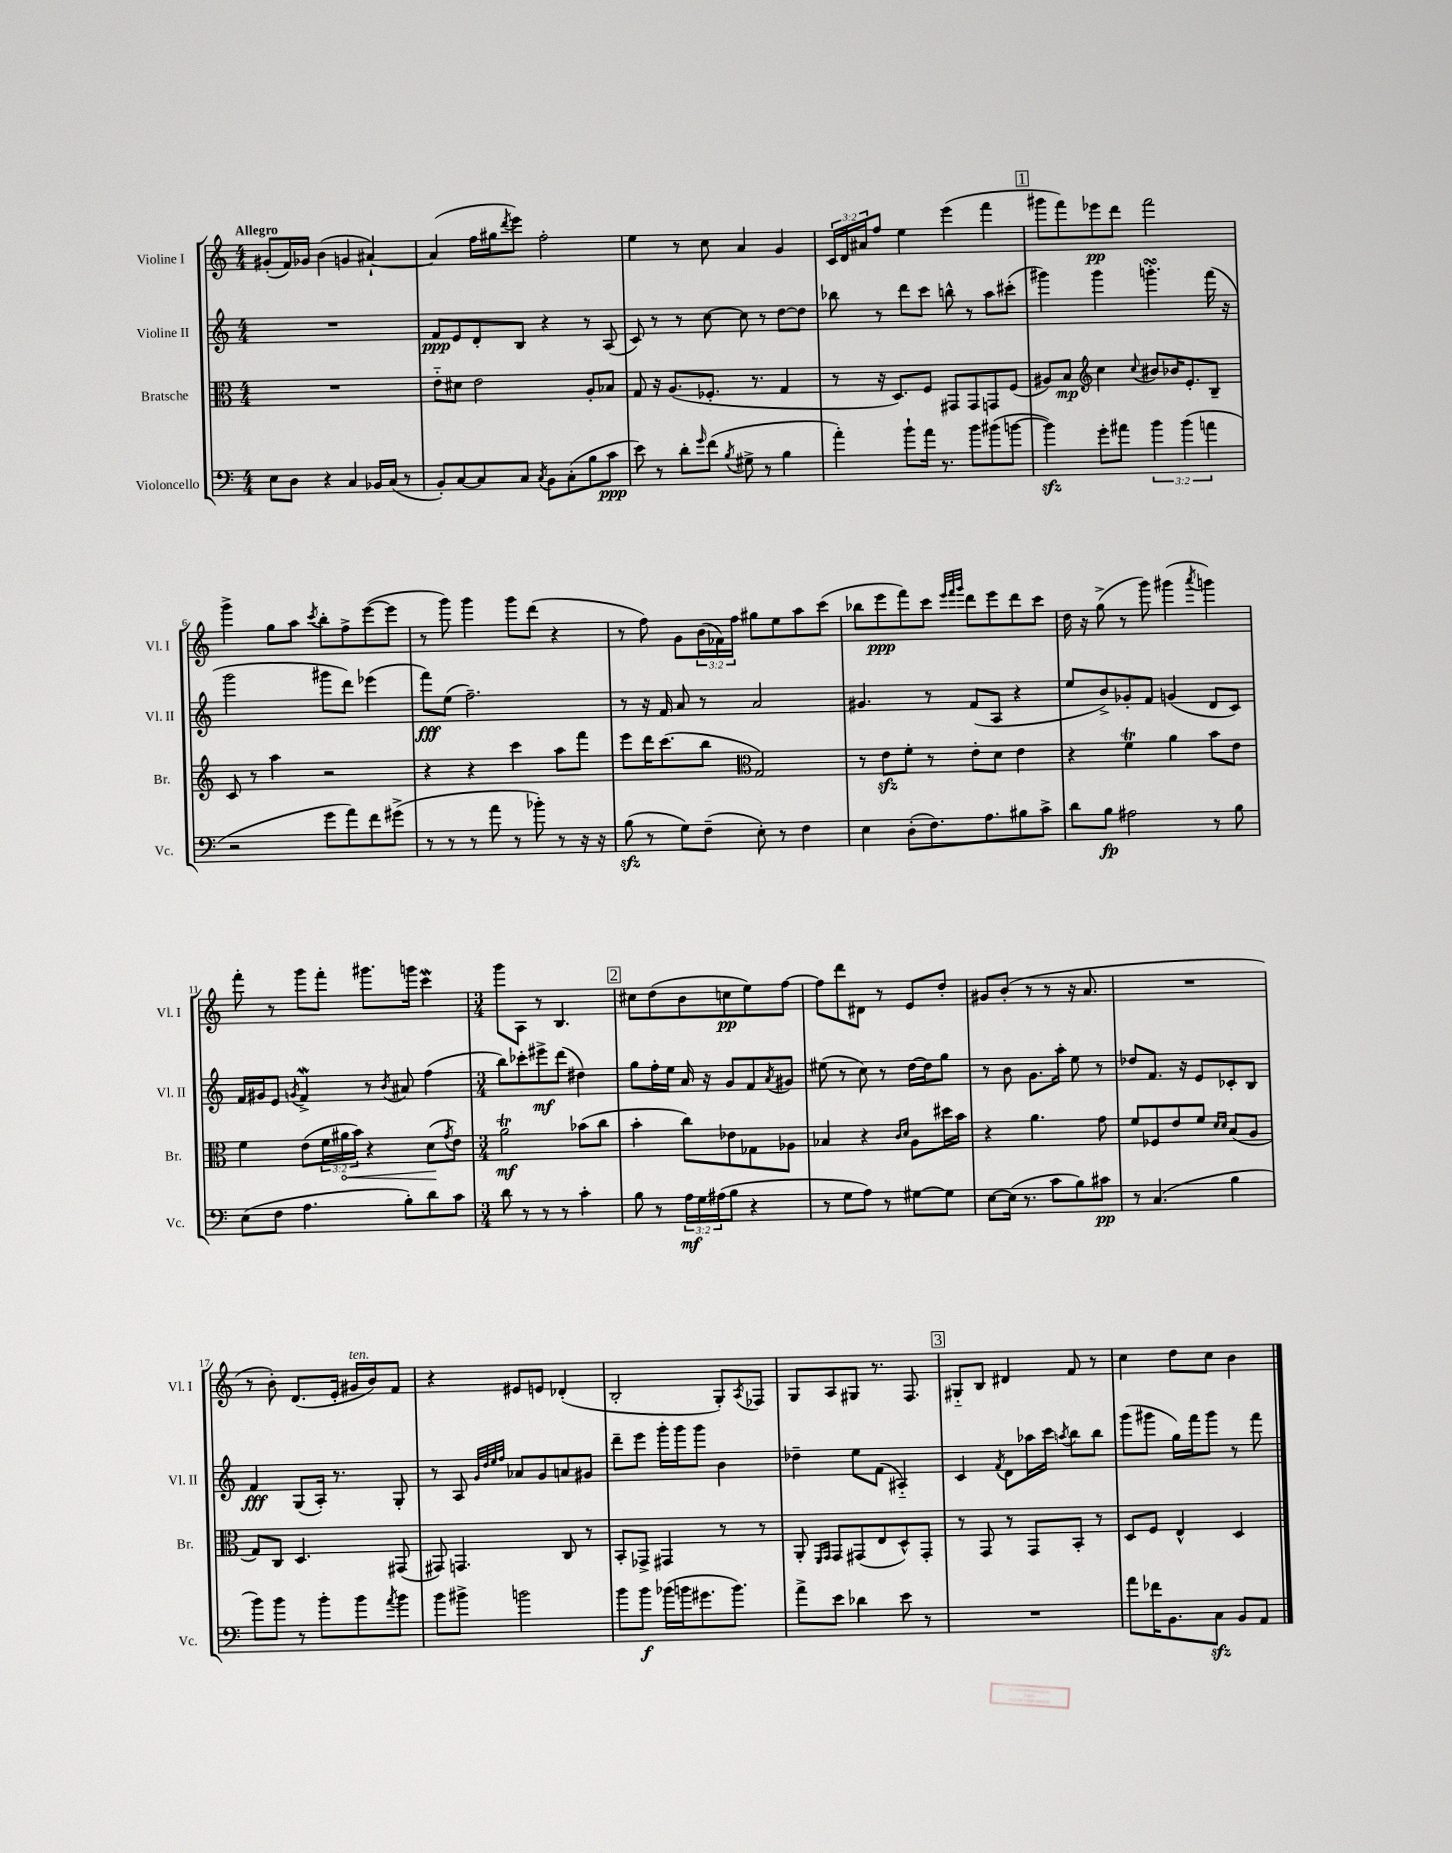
<<
\new StaffGroup <<
\new Staff = "s0" \with { instrumentName = "Violine I" shortInstrumentName = "Vl. I" } {
    \clef treble \key c \major \numericTimeSignature \time 4/4 \override Staff.TupletNumber.text = #tuplet-number::calc-fraction-text \tempo "Allegro"
    gis'8-.( f'16) ges'16 b'4( g'4 ais'4~-!) |
    ais'4( f''16 gis''16 \acciaccatura { d'''8 } e'''8) f''2-. |
    e''4 r8 c''8 a'4 g'4 |
    \tuplet 3/2 { c'16 d'16 ais'16 } f''8 e''4 e'''4( f'''4 |
    \mark \markup { \box "1" } gis'''8 f'''8) ees'''8\pp d'''8 f'''2 |
    g'''4-> g''8 a''8 \acciaccatura { c'''8 } b''8-. f''8-> e'''8~( e'''8 |
    r8 g'''8) g'''4 g'''8 d'''8( r4 |
    r8 f''8) g'8 \tuplet 3/2 { b'16( fes'16) f''16 } gis''8 e''8 a''8 c'''8( |
    bes''8 e'''8\ppp f'''8) c'''8 \grace { e'''32 f'''32 g'''32 } d'''8 e'''8 d'''8 c'''8 |
    d''16 r16 g''8->( r8 g'''8) gis'''4( \acciaccatura { a'''8 } g'''4) |
    f'''8-. r8 g'''8 f'''8-. gis'''8. g'''16 c'''4\mordent |
    \numericTimeSignature \time 3/4 g'''8 a8 r8 b4. |
    \mark \markup { \box "2" } cis''8 d''8( b'8 c''8\pp e''8) f''8~ |
    f''8 d'''8 dis'8 r8 e'8 d''8-. |
    gis'8 b'8-.( r8 r8 r16 a'8. |
    R2. |
    r8 b'8-.) d'8.( e'16-. gis'16^\markup { \italic "ten." } b'16) f'8 |
    r4 eis'8 e'8 des'4-.( |
    b2-. g8-.) \acciaccatura { a8 } fes8 |
    g8 a8 gis8 r8. f8. |
    \mark \markup { \box "3" } gis8-_ b8 dis'4 f'8 r8 |
    c''4 d''8 c''8 b'4 \bar "|." |
}
\new Staff = "s1" \with { instrumentName = "Violine II" shortInstrumentName = "Vl. II" } {
    \clef treble \key c \major \numericTimeSignature \time 4/4
    R1 |
    f'8\ppp e'8 d'8-. b8 r4 r8 a8( |
    c'8) r8 r8 c''8~ c''8 r8 d''8~ d''8 |
    bes''8 r8 d'''8 c'''8 b''8-^ r8 a''8 cis'''8-.( |
    \mark \markup { \box "1" } gis'''4) gis'''4 g'''4.-.\turn f'''16( r16 |
    g'''2 gis'''8 d'''8) ees'''4( |
    f'''8\fff) e''8( f''2.--) |
    r8 r16 f'16 a'8 r8 a'2 |
    gis'4. r8 f'8( a8 r4 |
    e''8 b'8->) ges'8-. f'8 g'4( d'8 c'8) |
    f'16 gis'16 e'8 \acciaccatura { g'8 } f'4->\mordent r8 \acciaccatura { b'8 } ais'8 f''4( |
    \numericTimeSignature \time 3/4 b''8) ces'''8-. eis'''8->\mf d'''8( dis''4) |
    \mark \markup { \box "2" } g''8 f''16-. e''16 a'16 r16 g'8 f'8 \acciaccatura { a'8 } gis'8 |
    eis''8( r8 c''8) r8 d''16~ d''16 g''8 |
    r8 b'8 g'8. a''16-. e''8 r8 |
    des''8 f'8. r16 e'8 ces'8-. b8 |
    f'4\fff g8( a16-.) r8. g8-. |
    r8 a8 \grace { g'32 d''32 e''32 f''32 } aes'8 g'8 a'8 gis'8 |
    d'''8-- e'''8 g'''16-. g'''16 g'''8 b'4 |
    des''4-- e''8 f'8( ais4-_) |
    \mark \markup { \box "3" } c'4 \acciaccatura { f'8 } d'8 aes''16 c'''16 \acciaccatura { a''8 } b''8 b''8 |
    g'''8( gis'''8 g''16) f'''16 gis'''8 r8 f'''8 \bar "|." |
}
\new Staff = "s2" \with { instrumentName = "Bratsche" shortInstrumentName = "Br." } {
    \clef alto \key c \major \numericTimeSignature \time 4/4 \override Staff.TupletNumber.text = #tuplet-number::calc-fraction-text
    R1 |
    e'8-_ dis'8 e'2 a8-. bes8 |
    g8 r16 a8.( fes8.-. r8. g4 |
    r8 r16 d8.) f8 gis,8 gis,8 g,8 f8( |
    \mark \markup { \box "1" } ais8) b8\mp \clef treble c''4 \appoggiatura { c''8 } bis'8 bes'16 e'8.-. b8-- |
    c'8 r8 a''4 r2 |
    r4 r4 c'''4 a''8 f'''8 |
    e'''8 d'''16 c'''8.( b''8 \clef alto g2) |
    r8 e'8\sfz f'8-. r8 e'8-. d'8 e'4 |
    r4 f'4\trill a'4 b'8 e'8 |
    f'4 e'8( \tuplet 3/2 { f'16 \once \override Hairpin.circled-tip = ##t ais'16\< b'16) } r4 d'8\!( \acciaccatura { g'8 } e'8) |
    \numericTimeSignature \time 3/4 a'2\trill\mf bes'8( c''8 |
    \mark \markup { \box "2" } b'4-. c''8) ees'8 ges8 aes8 |
    bes4 r4 \grace { c'16 d'16 } a8 dis''16 b'16 |
    r4 a'4. g'8 |
    f'8 fes8 e'8 f'8 \grace { d'16 d'16 } b8( a8 |
    g8) c8 d4. gis,8( |
    gis,8) g,4. c8 r8 |
    b,8-. ges,8-> gis,4 r8 r8 |
    a,8-. \grace { f,16 g,16 } g,8 gis,8( e8 d8-^) gis,8-. |
    \mark \markup { \box "3" } r8 g,8 r8 g,8 b,8-. r8 |
    d8 f8 e4-^ d4 \bar "|." |
}
\new Staff = "s3" \with { instrumentName = "Violoncello" shortInstrumentName = "Vc." } {
    \clef bass \key c \major \numericTimeSignature \time 4/4 \override Staff.TupletNumber.text = #tuplet-number::calc-fraction-text
    e8 d8 r4 c4 bes,16 c16( r8 |
    b,8-.) c8~ c8 c8 \acciaccatura { c8 } b,8 c8-.( b8 c'8\ppp |
    e'8) r8 d'8-. \grace { g'16 } f'8( \acciaccatura { b8 } gis8-> r8 b4 |
    a'4-.) b'8-! a'16 r8. b'8 bis'8( b'8~ |
    \mark \markup { \box "1" } b'4\sfz) g'8-. ais'8 \tuplet 3/2 { b'4 b'4( a'4 } |
    r2 g'8 a'8) f'8 gis'8->( |
    r8 r8 r8 a'8 r8 bes'8-.) r8 r16 r16 |
    b8\sfz( r8 g8) f8--( e8-.) r8 f4 |
    e4 d8-.( f8.) a8. bis8 c'8-> |
    d'8 b8\fp ais2 r8 b8 |
    e8( f8 a4. b8-.) d'8 c'8 |
    \numericTimeSignature \time 3/4 d'8 r8 r8 r8 c'4-. |
    \mark \markup { \box "2" } b8 r8 \tuplet 3/2 { a16\mf g16 ais16( } b8 r4 |
    r8 g8 a8) r8 gis8~ gis8 |
    e8~ e16( r8. c'8 b8) cis'8\pp |
    r8 c4.( b4 |
    b'8) b'8 r8 b'8-. b'8 \acciaccatura { a'8 } b'8 |
    b'8 bis'8-> b'2 |
    b'8 b'8\f bes'16( b'16 gis'8. b'8.) |
    a'8-> e'8 des'4 e'8 r8 |
    \mark \markup { \box "3" } R2. |
    a'8 fes'16 b,8. c8\sfz b,8 a,8 \bar "|." |
}
>>
>>
